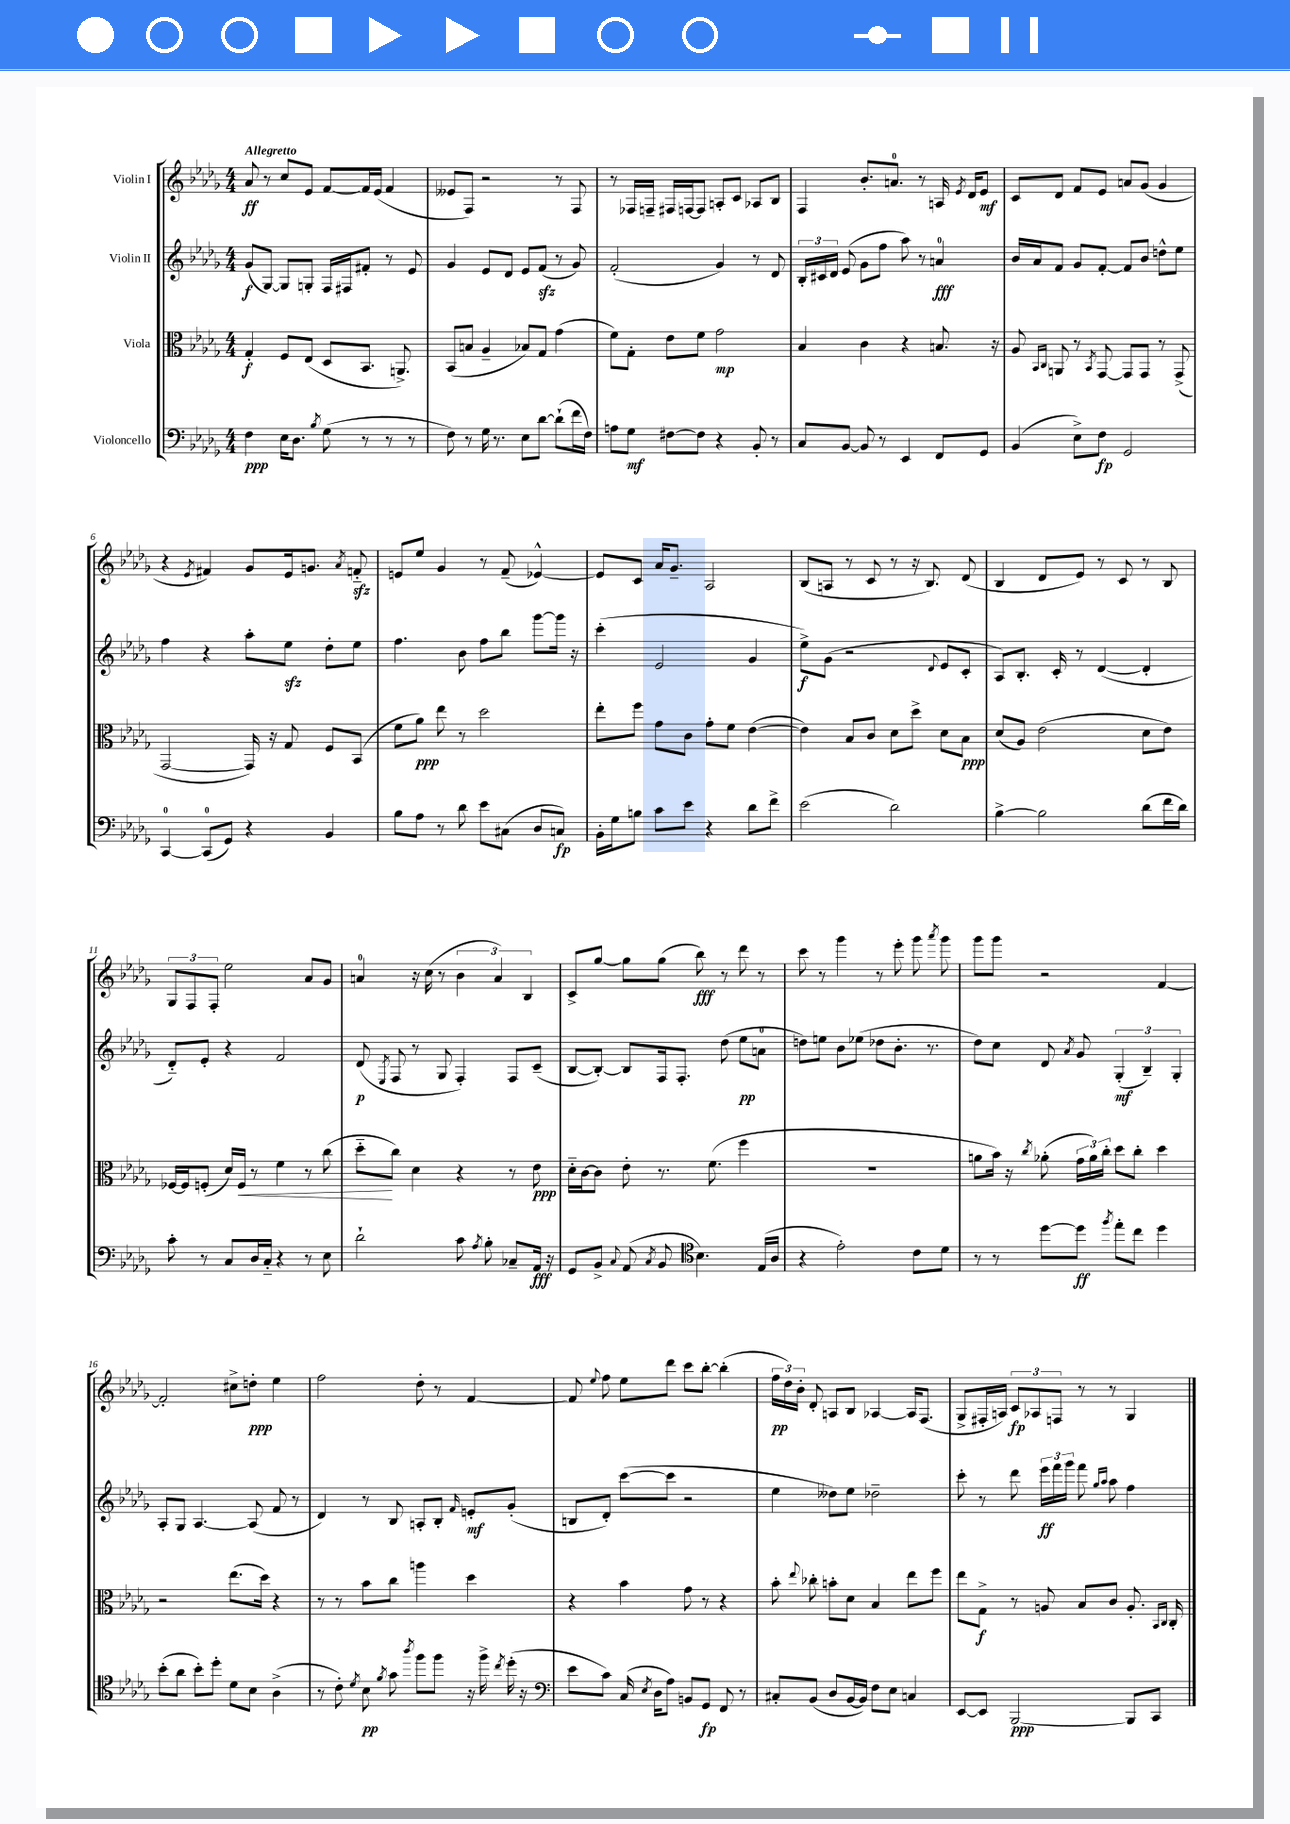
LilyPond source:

<<
\new StaffGroup <<
\new Staff = "s0" \with { instrumentName = "Violin I" } {
    \clef treble \key des \major \numericTimeSignature \time 4/4 \tempo "Allegretto"
    \autoBeamOff aes'8\ff r8 c''8[ ees'8] f'8[~ f'16 ees'16]( f'4 |
    eeses'8[ f8]) r2 r8 f8 |
    r8 fes16[ f16]-- fis16[ f16~ f8] a8[-. c'8] aes8[ bes8] |
    f4 bes'8.[-. a'8.]-0 r8 a16 \acciaccatura { ees'8 } des'16[ ees'8]\mf |
    c'8[ des'8] f'8[ ees'8] a'8[ ges'8]( ges'4 |
    r4 \acciaccatura { ees'8 } fis'4) ges'8[ ees'16 g'8.] \acciaccatura { aes'8 } f'8-_\sfz |
    e'8[ ees''8] ges'4 r8 f'8--( ees'4~-^) |
    ees'8[ c'8] aes'16[ ges'8.]-- aes2 |
    bes8[( a8] r8 c'8 r8 r16 bes8.) des'8( |
    bes4 des'8[ ees'8]) r8 c'8 r8 bes8 |
    \tuplet 3/2 { ges8[ f8 f8]-. } ees''2 aes'8[ ges'8] |
    a'4-0 r16 c''16( r8 \tuplet 3/2 { bes'4 a'4) bes4 } |
    c'8[-> ges''8]~ ges''8[ ges''8]( bes''8\fff) r8 des'''8 r8 |
    c'''8 r8 ges'''4 r8 ees'''8-. ges'''8 \acciaccatura { aes'''8 } ges'''8 |
    ges'''8[ ges'''8] r2 f'4~ |
    f'2-. cis''8[-> d''8]-.\ppp ees''4 |
    f''2 des''8-. r8 f'4~ |
    f'8 \appoggiatura { ees''8 } f''8 ees''8[ des'''8] c'''8[ bes''8]~-. bes''4-.( |
    \tuplet 3/2 { f''16[\pp des''16) bes'16]-. } des'8-. a8[ bes8] aes4~ aes16[ f8.]( |
    ges8[-> fis16-. a16]) \tuplet 3/2 { c'8[\fp aes8 f8] } r8 r8 ges4 \bar "|." |
}
\new Staff = "s1" \with { instrumentName = "Violin II" } {
    \clef treble \key des \major \numericTimeSignature \time 4/4
    \autoBeamOff ges'8[\f( ges8]~) ges8[ g8]-. f16[ fis16 fis'8]-. r8 ees'8 |
    ges'4 ees'8[ des'8] ees'8[ f'8]\sfz( r8 ges'8) |
    f'2-.( ges'4) r8 des'8 |
    \tuplet 3/2 { bes16[-. cis'16 des'16] } ees'8( ges'8[ f''8] aes''8) r8 a'4-0\fff |
    bes'16[ aes'16 f'8] ges'8[ f'8]~-. f'8[ bes'8] d''8[-^ ees''8] |
    f''4 r4 aes''8[-. ees''8]\sfz des''8[-. ees''8] |
    f''4. bes'8 f''8[ bes''8] ges'''8[~ ges'''16] r16 |
    c'''4-.( ees'2 ges'4 |
    ees''8[->\f) ges'8]( r2 \appoggiatura { des'8 } ees'8[ c'8]-. |
    aes8[) bes8.]-. c'16-. r8 des'4~( des'4-. |
    des'8[-_) ees'8]-. r4 f'2 |
    des'8\p( \acciaccatura { ees8 } f8 r8 ges8 f4-.) f8[ c'8]--( |
    bes8[~ bes8]~-.) bes8[ f16 f8.]-. des''8( ees''8[\pp a'8]-0 |
    d''8[) e''8] bes'8[ ees''8]( des''8[ bes'8.]-. r8. |
    des''8[) c''8] des'8 \acciaccatura { aes'8 } ges'8 \tuplet 3/2 { ges4-.\mf( bes4--) ges4-. } |
    aes8[-. ges8] aes4.~ aes8( f'8 r8 |
    des'4) r8 bes8 a8[-. bes8]-. \grace { f'16 } e'8[-.\mf ges'8]-.( |
    b8[ des'8]-.) c'''8[~( c'''8] r2 |
    ees''4 deses''8[) ees''8] des''2-- |
    c'''8-. r8 des'''8 \tuplet 3/2 { ees'''16[\ff f'''16 ges'''16] } f'''8 \grace { ges''16[ aes''16] } aes''8 f''4 \bar "|." |
}
\new Staff = "s2" \with { instrumentName = "Viola" } {
    \clef alto \key des \major \numericTimeSignature \time 4/4
    \autoBeamOff ges4-.\f f8[ ees8]( des8[ bes,8.] a,8.->) |
    bes,8[( b8] aes4-- bes8[) ges8] ges'4( |
    f'8[) ges8]-. ees'8[ f'8] ges'2\mp |
    bes4 c'4 r4 b8. r16 |
    aes8 \grace { bes,16[ c16] } a,8 r8 \acciaccatura { bes,8 } ges,8~ ges,8[ ges,8] r8 ges,8->( |
    ges,2~ ges,16) r16 ges8 f8[ bes,8]( |
    f'8[ aes'8]\ppp) ees''8 r8 des''2 |
    ees''8[-. f''8] ges'8[ c'8] ges'8[-. f'8] ees'4~( |
    ees'4) bes8[ c'8] des'8[ des''8]-> des'8[ bes8]\ppp |
    des'8[( aes8]) ees'2( des'8[ ees'8]) |
    fes16[~ fes16 f8]-.( des'16[) f16]\< r8 f'4 r8 c''8( |
    des''8[-_\! c''8]) des'4 r4 r8 ees'8\ppp |
    des'16[-_ c'16~ c'8] ees'8-. r8. f'8.( f''4 |
    R1 |
    a'8[ bes'16]) r16 \acciaccatura { c''8 } aes'8-.( \tuplet 3/2 { ges'16[ aes'16) c''16]-. } des''8[ c''8]-. des''4 |
    r2 ees''8.[( des''16]) r4 |
    r8 r8 bes'8[ c''8] a''4 des''4 |
    r4 bes'4 ges'8 r8 r4 |
    bes'8-. \appoggiatura { ees''8 } ces''8-. b'8[-. des'8] bes4 ees''8[ f''8] |
    ees''8[ ges8]->\f r8 a8 bes8[ c'8] a8.-. \grace { bes,16[ c16] } c16-. \bar "|." |
}
\new Staff = "s3" \with { instrumentName = "Violoncello" } {
    \clef bass \key des \major \numericTimeSignature \time 4/4
    \autoBeamOff f4\ppp ees16[ des8.] \acciaccatura { bes8 } ges8( r8 r8 r8 |
    f8) r8 ges16 r8. ees8[ des'8]~ des'8[-!( f'16 f16]) |
    a8[ ges8]\mf fis8[~ fis8] r4 bes,8-. r8 |
    c8[ bes,8]~ bes,8 r8 ees,4 f,8[ ges,8] |
    bes,4( ees8[->) f8]\fp ges,2 |
    c,4-0~ c,8[-0( ges,8]) r4 bes,4 |
    bes8[ aes8] r8 des'8 ees'8[ cis8]( des8[ c8]\fp) |
    bes,16[-. ges16 b8] c'8[ ees'8] r4 des'8[ f'8]-> |
    ees'2( des'2) |
    bes4~-> bes2 des'8[( f'16 des'16]) |
    c'8-. r8 c8[ des16 c16]-_ r4 r8 ees8 |
    des'2-! c'8 \acciaccatura { aes8 } bes8-. ces8[-- aes,16]\fff r16 |
    ges,8[ bes,8]-> \appoggiatura { c8 } aes,8( \acciaccatura { c8 } bes,8 \clef tenor bes4.) ees16[( aes16] |
    r4 ees'2-.) c'8[ des'8] |
    r8 r8 des''8[~ des''8]\ff \acciaccatura { f''8 } ees''8[-. c''8] des''4 |
    bes'8[-.( aes'8] bes'8[-.) des''8]-. des'8[ bes8] aes4->( |
    r8 c'8-.) \acciaccatura { des'8 } bes8\pp \acciaccatura { f'8 } ges'8 \acciaccatura { aes''8 } f''8[ f''8] r16 f''16-> \acciaccatura { c''8 } des''16-.( r16 |
    \clef bass ees'8[ c'8]) c16( \acciaccatura { ees8 } des16[ aes8]) b,8[ ges,8]\fp f,8 r8 |
    cis8[-. bes,8]( des8[ bes,16~ bes,16]) f8[ ees8] c4 |
    ees,8[~ ees,8] bes,,2~\ppp bes,,8[ c,8] \bar "|." |
}
>>
>>
